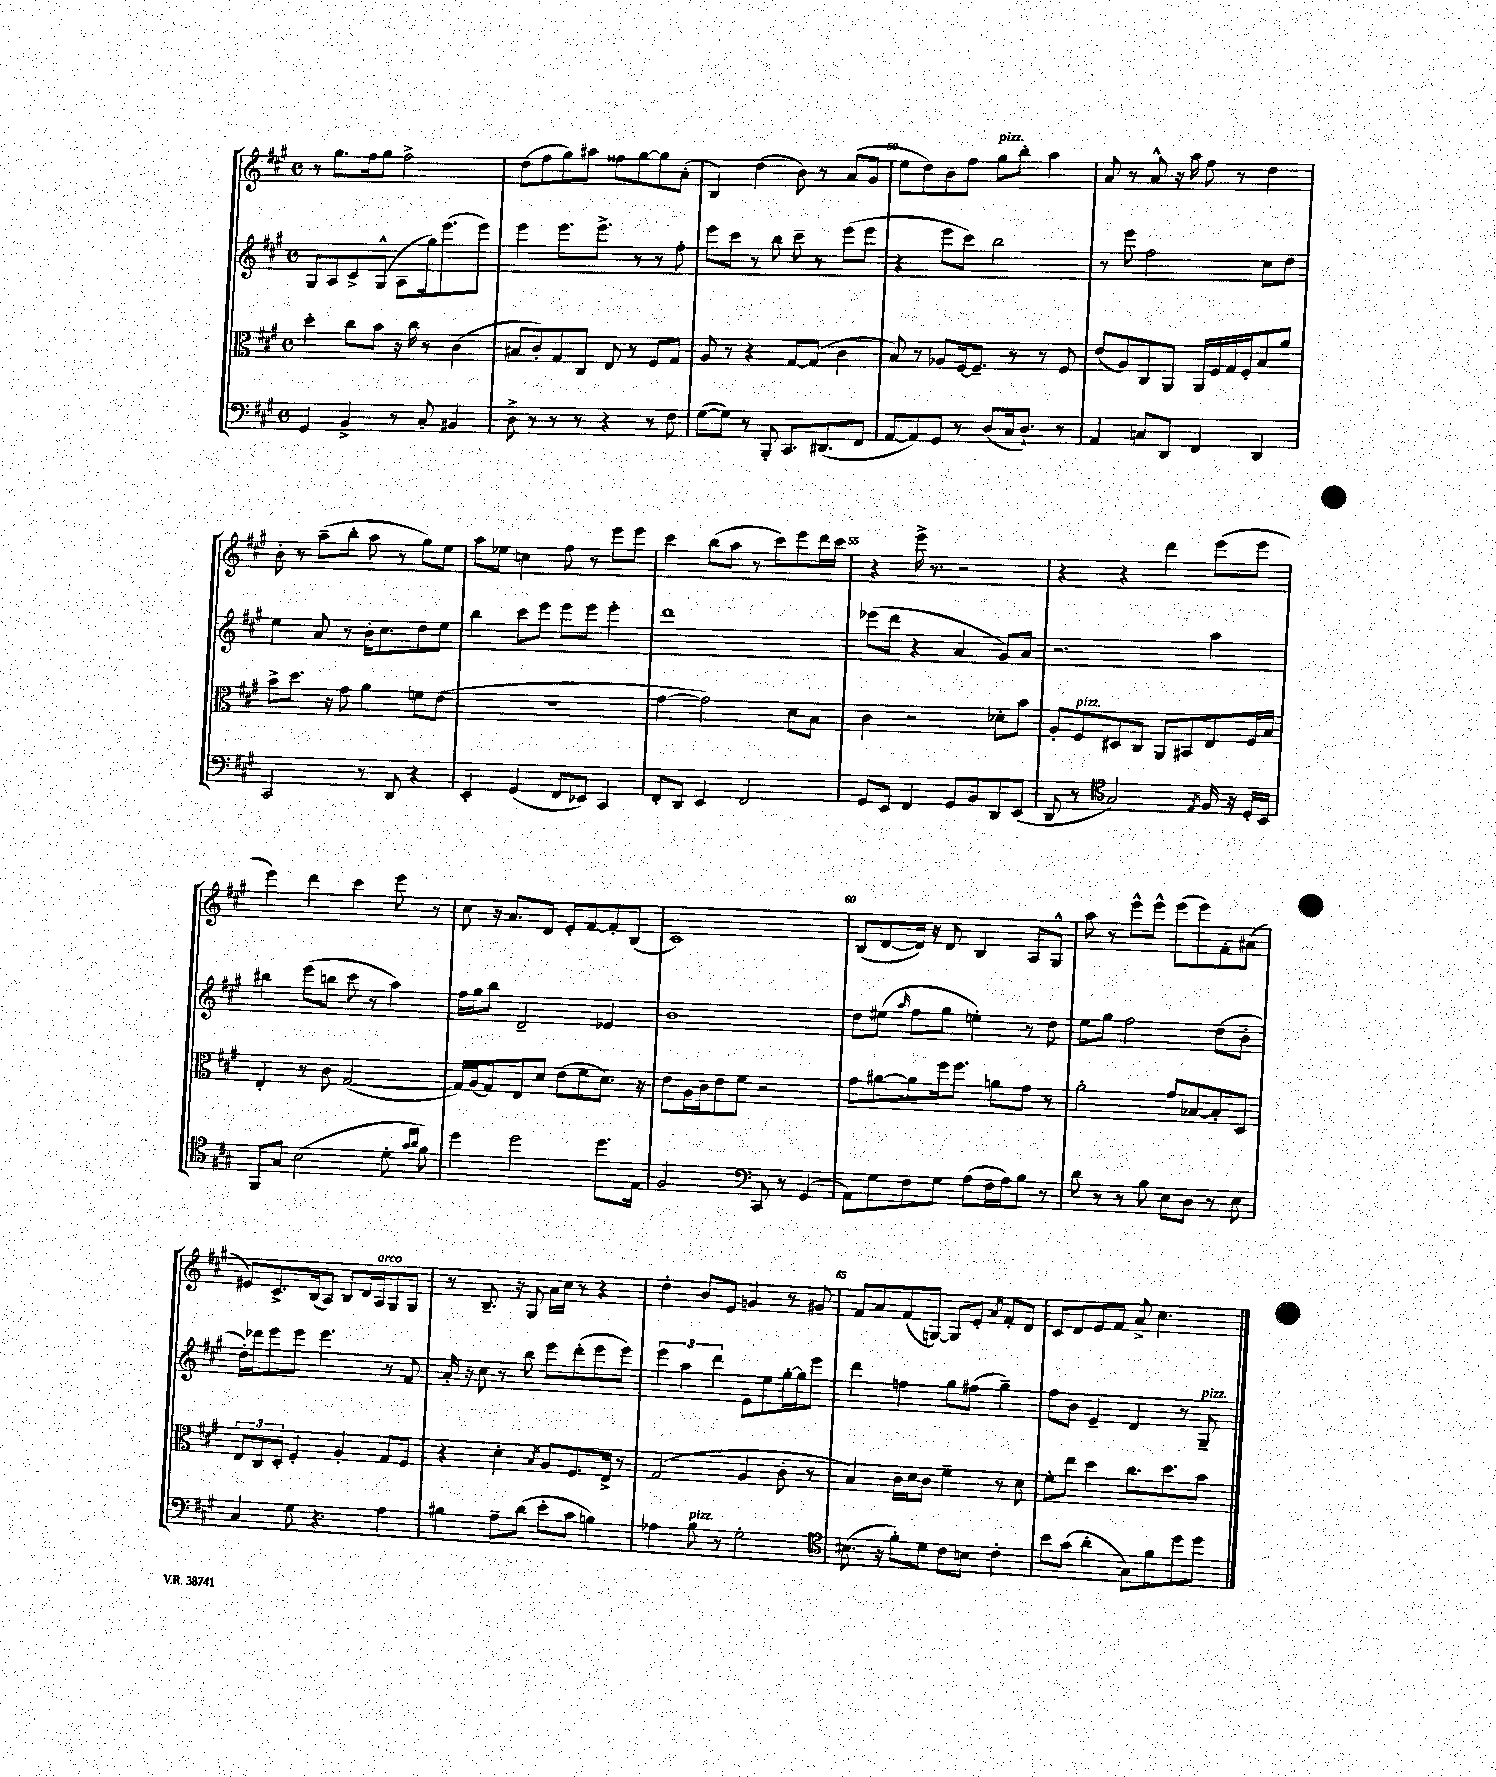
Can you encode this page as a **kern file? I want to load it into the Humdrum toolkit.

**kern	**kern	**kern	**kern
*staff4	*staff3	*staff2	*staff1
*clefF4	*clefC3	*clefG2	*clefG2
*k[f#c#g#]	*k[f#c#g#]	*k[f#c#g#]	*k[f#c#g#]
*M4/4	*M4/4	*M4/4	*M4/4
*met(c)	*met(c)	*met(c)	*met(c)
4GG#/	4dd'\	8G#/L	8r
.	.	8A/	8.gg#\L
4BB^/	8cc#\L	8c#^/	.
.	.	.	16ff#\k
.	8b\J	(8G#^^/J	8gg#\J
8r	16r	8A\L	2ff#^\
.	16cc#\	.	.
8C#'/	8r	16gg#\k)	.
.	.	(8.eee\	.
4BB#/	(4c#\	.	.
.	.	8eee\J)	.
=	=	=	=
8D^\	8B#/L	4eee\	(8dd\L
8r	8c#'/)	.	8ff#\
8r	8G#/	8.eee\L	8gg#\)
8r	8C#/J	.	8aa#\J
.	.	8.eee^\J	.
4r	8E/	.	8ff##\L
.	8r	8r	[8gg#\
8r	8F#/L	8r	8gg#\]
8F#\	8G#/J	8ff#'\	(8a'\J
=	=	=	=
([8G#\L	8A/	8eee\L	4B/)
8G#\]J)	8r	8ccc#\J	.
8r	4r	8r	(4dd\
8BBB'/	.	8bb\	.
8.CC#/L	[8G#/L	8ccc#~\	8b\)
.	(8G#/]J	8r	8r
(8.DD#/	.	.	.
.	4c#\	(8eee\L	(8a/L
8FF#/J	.	8eee\J	8g#/J
=	=	=	=
[8AA/L	8B/)	4r	8ee\L
8AA/])	8r	.	8dd\)
8GG#/J	8A-/L	8eee\L	8b\
8r	[16F#/k	8ccc#\J)	8ff#\J
.	8.F#~/]J	.	.
(8D/L	.	2bb\	8gg#\L
16C#/k	8r	.	8bb'\J
8.D`/J)	.	.	.
.	8r	.	4aa\
8r	8F#/	.	.
=	=	=	=
4AA/	(8e/L	8r	8a/
.	8A/)	8eee\	8r
8C/L	8C#/	2ff#\	8a^^/
8DD/J	8AA/J	.	16r
.	.	.	16aa\
4FF#/	16AA/LL	.	8ff#\
.	16F#/	.	.
.	16G#/	.	8r
.	16F#'/J	.	.
4DD/	8B/	8cc#\L	4dd\
.	8a/J	8dd\J	.
=	=	=	=
2CC#/	8b^\L	4ee\	8b'\
.	8.dd\J	.	8r
.	.	8a/	(8aa~\L
.	16r	.	.
.	8g#\	8r	8bb'\J
8r	4a\	16b'\LK	8aa\
.	.	8.cc#\	.
8DD/	.	.	8r
4r	8f\L	8dd\	8gg#\L)
.	(8e\J	8ee\J	8ee\J
=	=	=	=
4EE'/	1r	4bb\	8aa\L
.	.	.	8ee-\J
(4GG#/	.	8ccc#\L	4cc\
.	.	8eee\J	.
8FF#/L	.	8eee\L	8ff#\
8EE-/J)	.	8eee\J	8r
4CC#/	.	4eee'\	8eee\L
.	.	.	8eee\J
=	=	=	=
8FF#'/L	[4g#\	1ddd	4ccc#\
8DD/J	.	.	.
4EE/	2g#\])	.	(8bb\L
.	.	.	8aa\J
2FF#/	.	.	8r
.	.	.	8ccc#\L)
.	8d\L	.	8eee\
.	8B\J	.	16ddd\L
.	.	.	16ccc#\JJ
=	=	=	=
8GG#/L	4c#\	(8eee-\L	4r
8EE/J	.	8ddd\J	.
4FF#/	2r	4r	16eee^\
.	.	.	8.r
8GG#/L	.	4a/	2r
8BB/	.	.	.
8DD/	8d-'\L	8g#/L)	.
(8EE/J	8b\J	8a/J	.
=	=	=	=
8DD/	8A'/L	2.r	4r
8r	8F#/	.	.
*clefC4	*	*	*
2G#/)	8D#/	.	4r
.	8C#/J	.	.
.	8AA/L	.	4ddd\
.	8BB#/	.	.
8qE/	.	.	.
16F#/	8E/	4aa\	(8eee\L
16r	.	.	.
16D'/LL	16F#/L	.	8eee\J
16BB/JJ	16B/JJ	.	.
=	=	=	=
8FF#/L	4E'/	4bb#\	4eee\)
8G#/J	.	.	.
(2B\	8r	(8eee\L	4ddd\
.	8c#\	8bb\J	.
.	([2G#/	8ccc#\	4ccc#\
.	.	8r	.
8d'\	.	4aa\)	8eee\
16qqg#/LL	.	.	.
16qqa/JJ	.	.	.
8f#\)	.	.	8r
=	=	=	=
4dd\	16G#/]LL)	16ff#\LL	8cc#\
.	(16A/J	16gg#\J	.
.	8G#/)	8bb\J	16r
.	.	.	8.a/L
2dd\	8E/	2d~/	.
.	8d/J	.	8d/J
.	(8e\L	.	8e'/L
.	8f#\	.	[8f#/
8.dd\L	8.d\J)	4e-/	8f#'/]
.	.	.	(8B/J
16E\Jk	16r	.	.
=	=	=	=
2F#/	8e\L	1b	1c#)
.	16A\L	.	.
.	16c#\J	.	.
.	8e\	.	.
.	8f#\J	.	.
*clefF4	*	*	*
8CC#/	2r	.	.
8r	.	.	.
(4GG#/	.	.	.
=	=	=	=
8AA\L)	8g#\L	8dd\L	(8B/L
8G#\	[8a#\	(8ee#\J	[8d/
.	.	16qqaa/	.
8F#\	8a#\]	8ff#\L	16d/]Jk)
.	.	.	16r
8G#\J	16ff#\k	8gg#\J	8d/
.	8.ff#\J	.	.
(8A\L	.	4ee'\)	4B/
16F#\L	8a\L	.	.
16A\J)	.	.	.
8B\J	8g#\J	8r	8A/L
8r	8r	8dd\	8G#^^/J
=	=	=	=
8d\	2a'\	8ee\L	8aa\
8r	.	8gg#\J	8r
8r	.	2ff#\	8eee^^\L
8B\	.	.	8eee^^\J
8E\L	8g#/L	.	(8eee\L
8D\J	[8B-/	.	8eee\)
8r	8B-'/]	(8dd\L	8f#'\
8E\	8D/J	8b'\J	(8a#\J
=	=	=	=
4C#/	12E/L	16dd'\LL)	8e#/L)
.	.	16ddd-\J	.
.	12C#/	.	.
.	.	8eee\	8.c#^/
.	12D'/J	.	.
8G#\	4F#'/	8eee\J	.
.	.	.	(16B/k
4.r	.	4.eee\	8A/J)
.	4A'/	.	8B/L
.	.	.	16d/L
.	.	.	16A/J
4A\	8G#/L	8r	8G#/
.	8F#/J	8f#/	8G#/J
=	=	=	=
4B#\	4r	16a'/	8r
.	.	16r	.
.	.	8cc#\	8.B~/
8A~\L	4d'\	8r	.
.	.	.	16r
(8d\J	.	8bb\	8G#/
.	8qB/	.	.
8e'\L	8A/L	8eee\L	16a\LL
.	.	.	16cc#\JJ
8c#\J	8.F#/	(8ddd'\	8r
4B\)	.	8eee\	4r
.	16E^/Jk	.	.
.	8r	8eee\J)	.
=	=	=	=
4A-\	(2G#/	6eee\	4dd'\
.	.	6aa\	.
8B\	.	.	8b/L
.	.	6ddd\	.
8r	.	.	8e/J
2G#'\	4A/	8e\L	4g/
.	.	8ee\	.
.	8c#'\	[16gg#'\L	8r
.	.	16gg#\]J	.
.	8r	8eee\J	8g#/
=	=	=	=
*clefC4	*	*	*
(8.B#\	4B/)	4ddd\	8f#/L
.	.	.	8a/
16r	.	.	.
8f#'\L)	16c#\LL	4ff\	(8f#/
.	16d\J	.	.
8d\J	8c#\J	.	[8G/J)
8c#\L	4f#~\	8gg#\L	8G/]L
8B\J	.	(8ff#\J	8e'/J
.	.	.	8qa/
4c#'\	8r	4gg#~\)	8f#'/L
.	8d\	.	8d/J
=	=	=	=
8b\L	8f#'\L	8ff#\L	8c#/L
(8g#\J	8ee\J	8b\J	8d/
4a'\	4dd\	4e~/	8e/
.	.	.	8f#/J
8G#\L)	8.cc#\L	4d/	8a^/
8f#\	.	.	4.cc#\
.	8.dd\	.	.
8dd\	.	8r	.
8dd\J	8b\J	8G#~/	.
==	==	==	==
*-	*-	*-	*-
